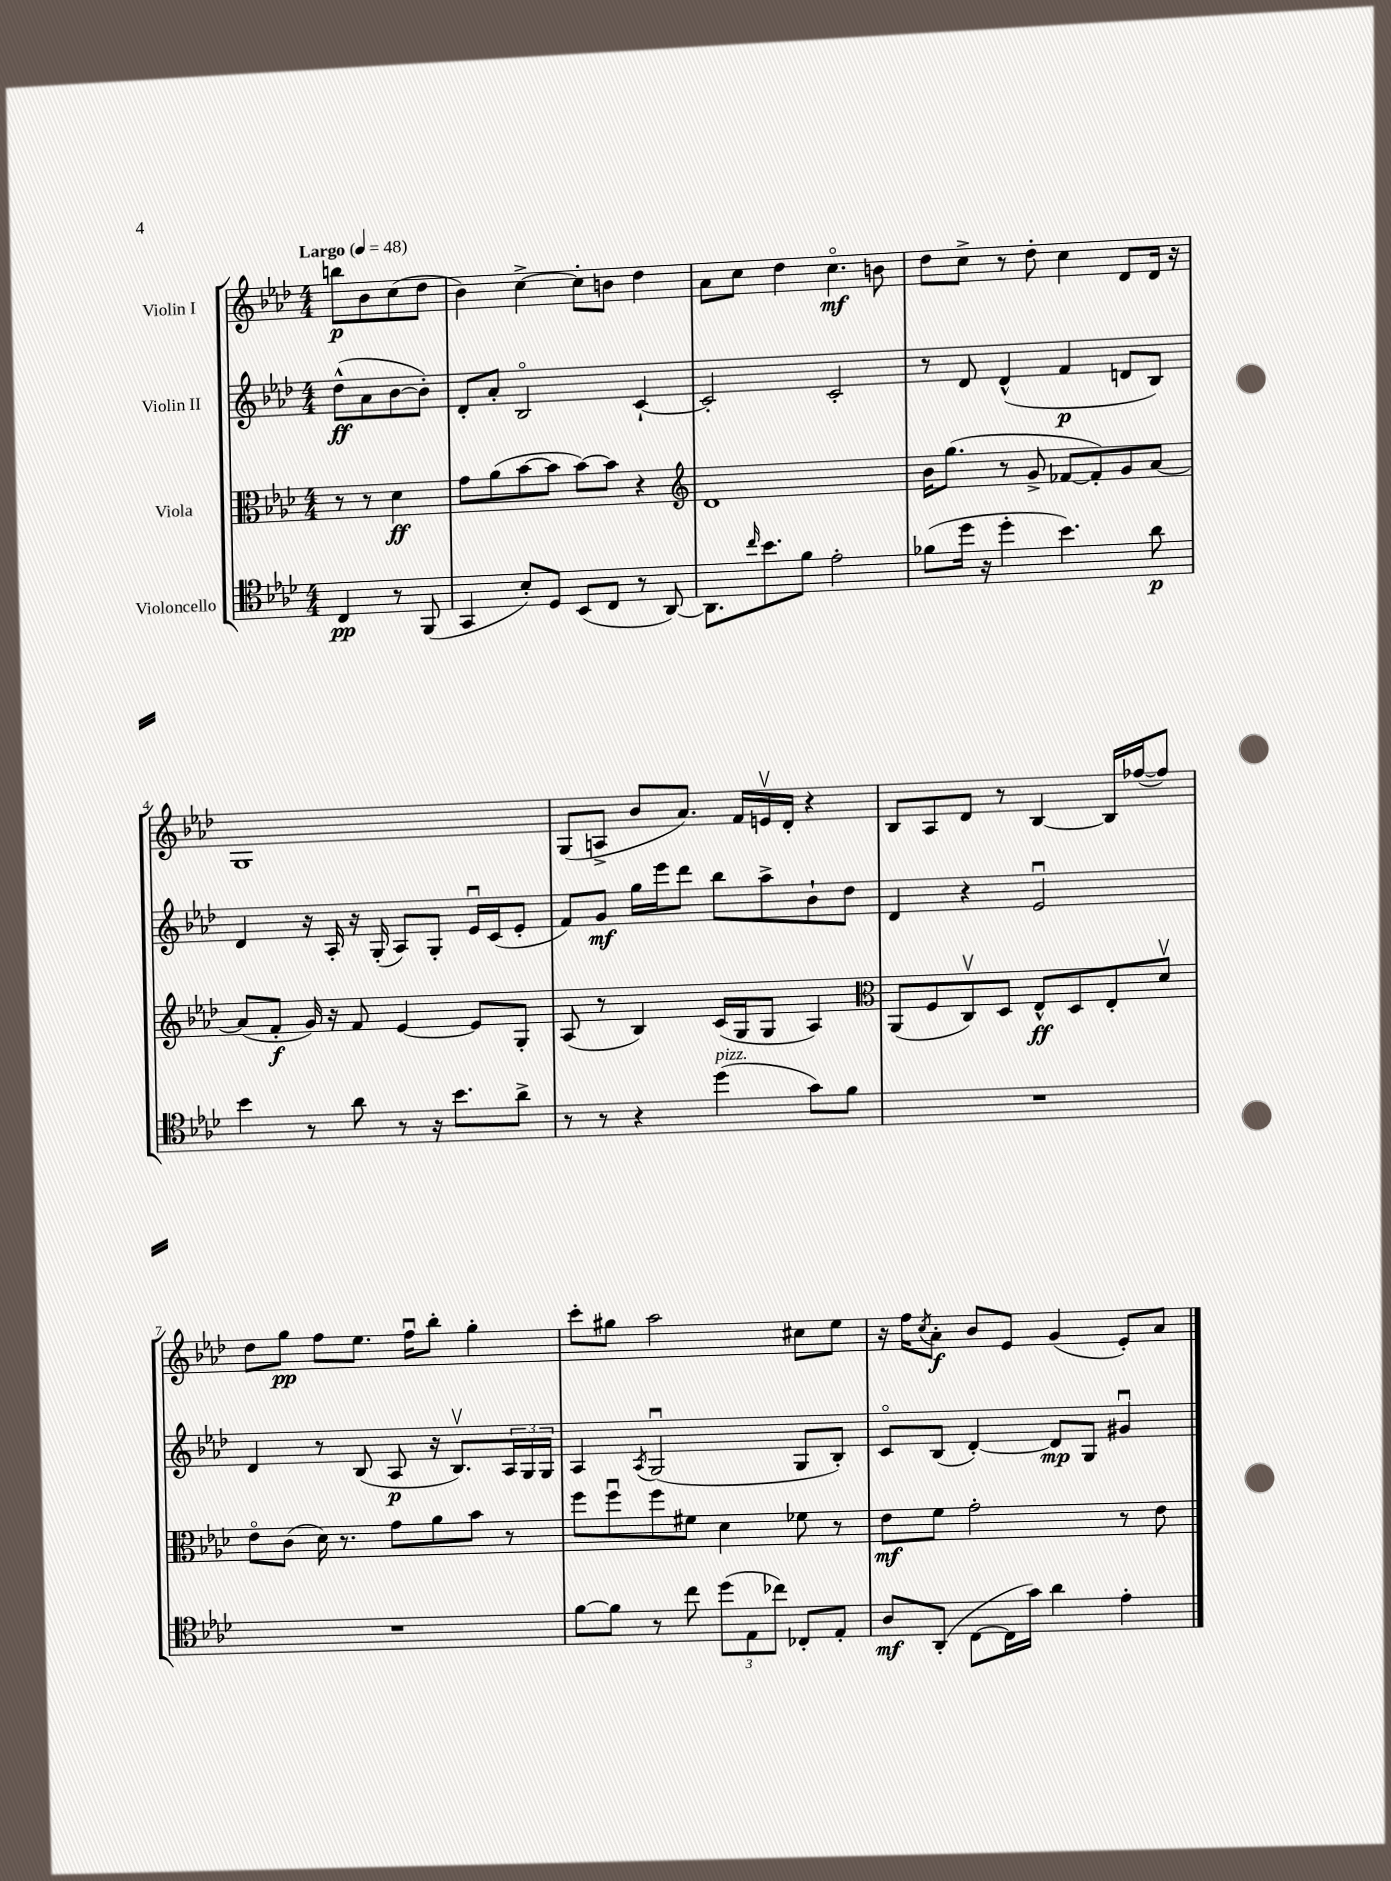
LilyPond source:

<<
\new StaffGroup <<
\new Staff = "s0" \with { instrumentName = "Violin I" } {
    \clef treble \key aes \major \numericTimeSignature \time 4/4 \partial 2 \tempo "Largo" 4 = 48
    b''8\p bes'8 c''8( des''8 |
    bes'4) c''4~-> c''8-. b'8 des''4 |
    aes'8 c''8 des''4 c''4.\flageolet\mf b'8 |
    des''8 c''8-> r8 des''8-. c''4 des'8 des'16 r16 |
    g1 |
    g8( a8-> bes'8 aes'8.) f'16 e'16\upbow des'16-. r4 |
    bes8 aes8 des'8 r8 bes4~ bes16 fes''16~( fes''8) |
    des''8 g''8\pp f''8 ees''8. f''16\downbow bes''8-. g''4-. |
    c'''8-. gis''8 aes''2 cis''8 ees''8 |
    r16 f''16 \acciaccatura { c''8 } aes'8-.\f bes'8 ees'8 g'4( ees'8-.) aes'8 \bar "|." |
}
\new Staff = "s1" \with { instrumentName = "Violin II" } {
    \clef treble \key aes \major \numericTimeSignature \time 4/4 \partial 2
    des''8-^\ff( aes'8 bes'8~ bes'8-.) |
    des'8-. aes'8-. bes2\flageolet c'4~-! |
    c'2-. c'2-. |
    r8 des'8 des'4-^( f'4\p d'8 bes8) |
    des'4 r16 aes16-. r16 g16-.( aes8) g8-. ees'16\downbow c'16( ees'8-. |
    f'8) g'8\mf g''16 ees'''16 des'''8 bes''8 aes''8-> bes'8-! des''8 |
    des'4 r4 ees'2\downbow |
    des'4 r8 bes8( aes8\p r16 bes8.\upbow) \tuplet 3/2 { aes16 g16 g16 } |
    aes4 \acciaccatura { aes8 } g2\downbow( g8 bes8-.) |
    c'8\flageolet bes8( des'4~-.) des'8\mp g8 gis'4\downbow \bar "|." |
}
\new Staff = "s2" \with { instrumentName = "Viola" } {
    \clef alto \key aes \major \numericTimeSignature \time 4/4 \partial 2
    r8 r8 des'4\ff |
    g'8 aes'8( bes'8~ bes'8 bes'8~) bes'8 r4 |
    \clef treble des'1 |
    bes'16 g''8.( r8 g'8-> fes'8~ fes'8-.) g'8 aes'8~ |
    aes'8( f'8-.\f g'16) r16 f'8 ees'4~ ees'8 g8-. |
    aes8( r8 bes4) c'16( g16 g8 aes4) |
    \clef alto aes,8( f8 c8\upbow) des8 ees8-^\ff des8 ees8-. des'8\upbow |
    ees'8\flageolet c'8( des'16) r8. g'8 aes'8 bes'8 r8 |
    f''8 f''8\downbow f''8 fis'8 des'4 fes'8 r8 |
    ees'8\mf f'8 g'2-. r8 ees'8 \bar "|." |
}
\new Staff = "s3" \with { instrumentName = "Violoncello" } {
    \clef tenor \key aes \major \numericTimeSignature \time 4/4 \partial 2
    c4\pp r8 f,8( |
    g,4 bes8-.) des8 bes,8( c8 r8 aes,8~) |
    aes,8. \grace { c''16 } bes'8. f'8 ees'2-. |
    fes'8( des''16 r16 des''4-. bes'4.) aes'8\p |
    bes'4 r8 aes'8 r8 r16 bes'8. aes'8-> |
    r8 r8 r4 des''4^\markup { \italic "pizz." }( g'8) f'8 |
    R1 |
    R1 |
    f'8~ f'8 r8 c''8 \tuplet 3/2 { des''8( ees8 ces''8) } ces8-. ees8-. |
    aes8\mf aes,8-.( c8~ c16 g'16) aes'4 ees'4-. \bar "|." |
}
>>
>>
